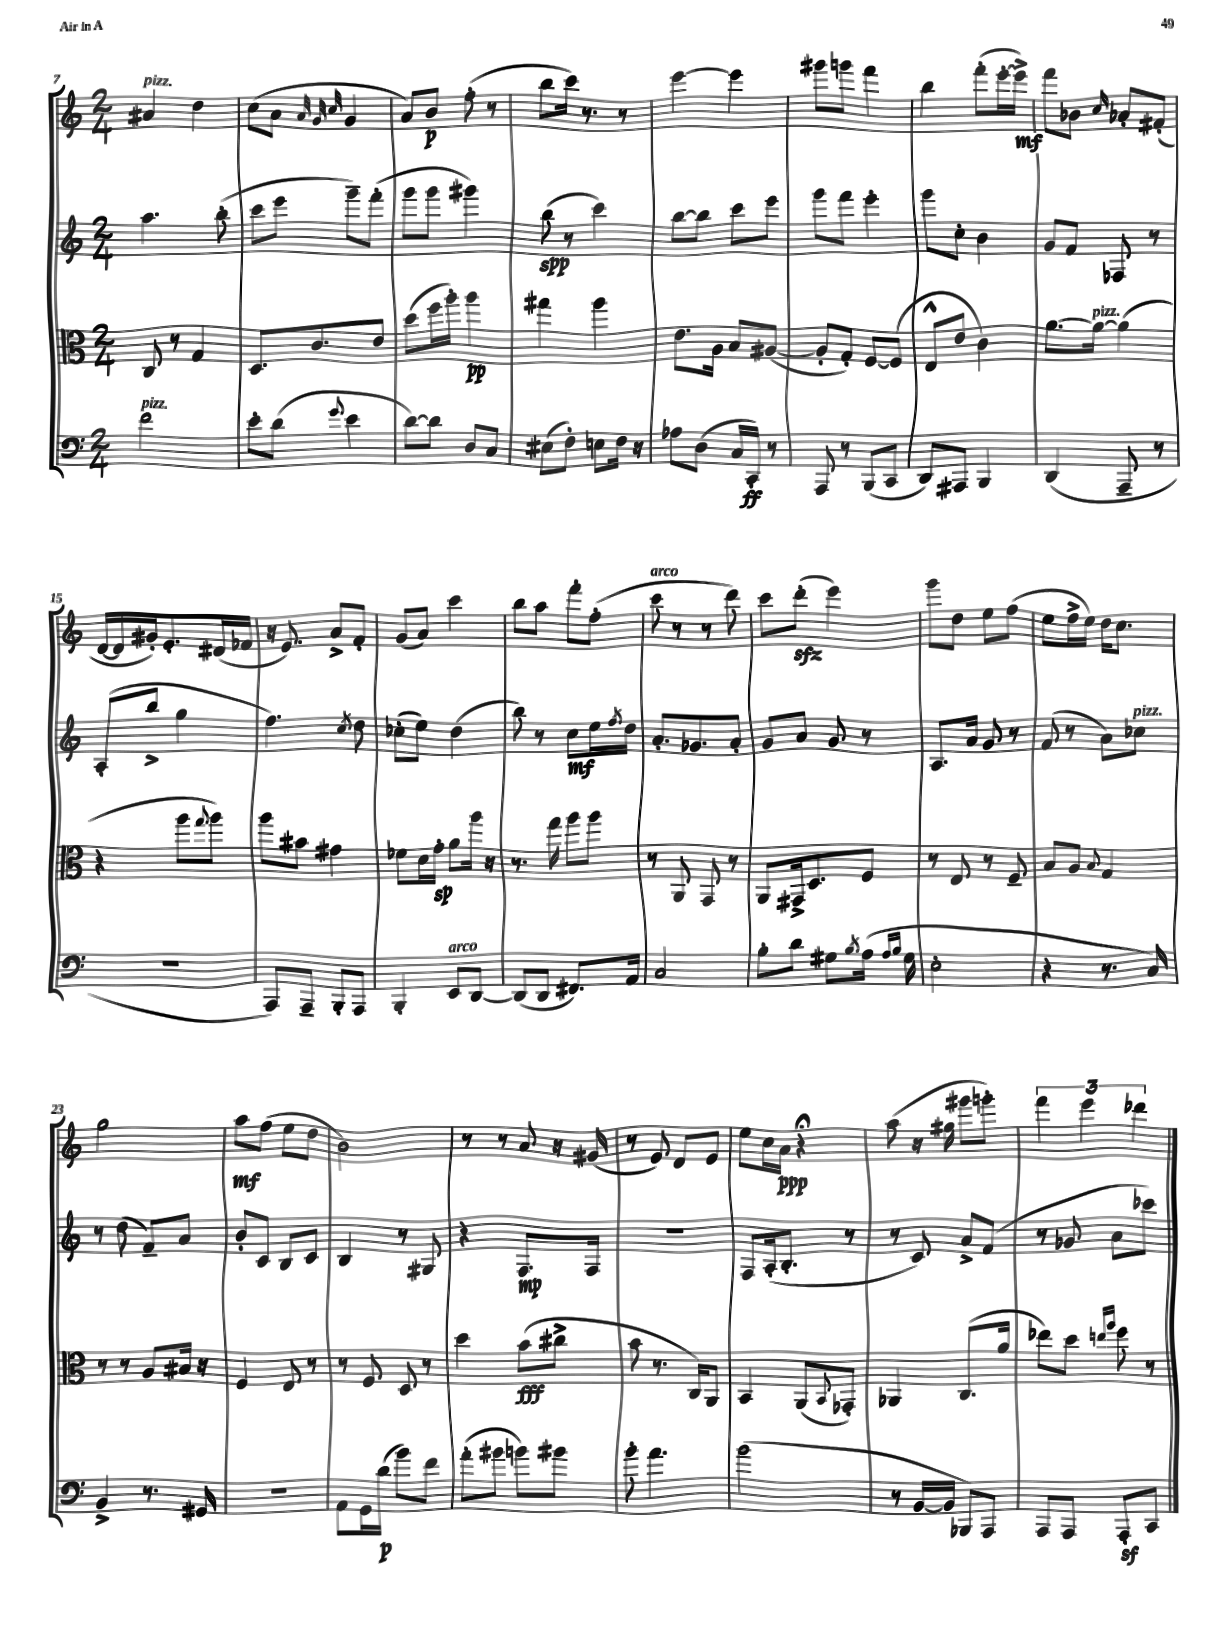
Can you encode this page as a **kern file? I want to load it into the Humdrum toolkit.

**kern	**dynam	**kern	**dynam	**kern	**dynam	**kern	**dynam
*part4	*part4	*part3	*part3	*part2	*part2	*part1	*part1
*staff4	*staff4	*staff3	*staff3	*staff2	*staff2	*staff1	*staff1
*clefF4	*	*clefC3	*	*clefG2	*	*clefG2	*
*k[]	*	*k[]	*	*k[]	*	*k[]	*
*M2/4	*	*M2/4	*	*M2/4	*	*M2/4	*
=7	=7	=7	=7	=7	=7	=7	=7
!	!	!	!	!	!	!LO:TX:a:i:t=pizz.	!
!LO:TX:a:i:t=pizz.	!	!	!	!	!	!	!
2f\	.	8C/	.	4.aa\	.	4a#X/	.
.	.	8r	.	.	.	.	.
.	.	4G/	.	.	.	4dd\	.
.	.	.	.	(8bb'\	.	.	.
=8	=8	=8	=8	=8	=8	=8	=8
8e'\L	.	8.D/L	.	8ccc\L	.	(8cc\L	.
(8d\J	.	.	.	8eee\J	.	8a\J	.
.	.	8.c/	.	.	.	.	.
.	.	.	.	.	.	32qqa/	.
.	.	.	.	.	.	32qqg/	.
8qqg/	.	.	.	.	.	32qqcc/	.
4e\	.	.	.	8ggg~\L)	.	4g/	.
.	.	8e/J	.	(8fff'\J	.	.	.
=9	=9	=9	=9	=9	=9	=9	=9
[8d\L)	.	(8dd\L	.	8ggg\L	.	8a/L)	.
8d\J]	.	16ff\L	.	8ggg\J	.	8b/J	p
.	.	16aa'\JJ)	.	.	.	.	.
8D/L	.	4aa\	pp	4ggg#X\)	.	(8ff'\	.
8C/J	.	.	.	.	.	8r	.
=10	=10	=10	=10	=10	=10	=10	=10
(8E#X\L	.	4gg#X\	.	(8bb\	spp	8bb\L	.
8F'\J)	.	.	.	8r	.	16ccc\Jk)	.
.	.	.	.	.	.	8.r	.
8En\L	.	4aa\	.	4ccc\)	.	.	.
16F\Jk	.	.	.	.	.	8r	.
16r	.	.	.	.	.	.	.
=11	=11	=11	=11	=11	=11	=11	=11
8A-X\L	.	8.e\L	.	[8bb\L	.	[4eee\	.
(8D\J	.	.	.	8bb\J]	.	.	.
.	.	16A\Jk	.	.	.	.	.
16C/LL	.	8B/L	.	8ccc\L	.	4eee\]	.
16CC'/JJ)	ff	.	.	.	.	.	.
8r	.	([8A#X/J	.	8eee\J	.	.	.
=12	=12	=12	=12	=12	=12	=12	=12
8AAA/	.	8A#'/L]	.	8ggg\L	.	8ggg#X\L	.
8r	.	8G'/J)	.	8fff\J	.	8gggn\J	.
(8BBB/L	.	[8F/L	.	4eee'\	.	4fff\	.
8CC/J	.	(8F/J]	.	.	.	.	.
=13	=13	=13	=13	=13	=13	=13	=13
8DD/L)	.	8E^^/L	.	8ggg\L	.	4bb\	.
8AAA#X/J	.	8e/J	.	8cc'\J	.	.	.
4BBB/	.	4c\)	.	4b\	.	(8fff'\L	.
.	.	.	.	.	.	[16eee'\L	.
.	.	.	.	.	.	16eee^\JJ])	mf
=14	=14	=14	=14	=14	=14	=14	=14
(4DD/	.	[8.a\L	.	8g/L	.	8fff\L	.
.	.	.	.	8f/J	.	8b-X\J	.
!	!	!LO:TX:a:i:t=pizz.	!	!	!	!	!
.	.	16a\Jk_	.	.	.	.	.
.	.	.	.	.	.	16qqcc/	.
8AAA~/	.	(4a\]	.	8F-X/	.	8a-X'/L	.
8r	.	.	.	8r	.	(8f#X'/J	.
!!LO:LB:g=z
=15	=15	=15	=15	=15	=15	=15	=15
2r	.	4r	.	(8A'/L	.	[16d/LL	.
.	.	.	.	.	.	16d/]	.
.	.	.	.	8bb^/J	.	16g#X'/J)	.
.	.	.	.	.	.	8.e'/	.
.	.	8aa\L	.	4gg\	.	.	.
.	.	8qqgg/	.	.	.	.	.
.	.	8aa\J)	.	.	.	(16d#X/L	.
.	.	.	.	.	.	16f-X/JJ	.
=16	=16	=16	=16	=16	=16	=16	=16
8AAA/L)	.	8aa\L	.	4.ff\)	.	16r	.
.	.	.	.	.	.	8.e/)	.
8AAA~/J	.	8b#X\J	.	.	.	.	.
8BBB'/L	.	4g#X\	.	.	.	8a^/L	.
.	.	.	.	8qcc/	.	.	.
8AAA/J	.	.	.	8dd\	.	8f'/J	.
=17	=17	=17	=17	=17	=17	=17	=17
4BBB'/	.	8f-X\L	.	(8cc-X'\L	.	(8g/L	.
.	.	16d\L	.	8ee\J)	.	8a/J)	.
.	.	16g'\JJ	sp	.	.	.	.
!LO:TX:a:i:t=arco	!	!	!	!	!	!	!
8EE/L	.	8a\L	.	(4dd\	.	4ccc\	.
[8DD/J	.	16aa\Jk	.	.	.	.	.
.	.	16r	.	.	.	.	.
=18	=18	=18	=18	=18	=18	=18	=18
(8DD/L]	.	8.r	.	8bb\)	.	8bb\L	.
8DD/J	.	.	.	8r	.	8aa\J	.
.	.	16gg\	.	.	.	.	.
8.FF#X/L)	.	8aa\L	.	8cc\L	mf	8fff'\L	.
.	.	8aa\J	.	16ee\L	.	(8ff'\J	.
.	.	.	.	8qff/	.	.	.
16AA/Jk	.	.	.	16dd\JJ	.	.	.
=19	=19	=19	=19	=19	=19	=19	=19
!	!	!	!	!	!	!LO:TX:a:i:t=arco	!
2C/	.	8r	.	8.a'/L	.	8ccc\	.
.	.	8AA/	.	.	.	8r	.
.	.	.	.	8.g-X/	.	.	.
.	.	8GG/	.	.	.	8r	.
.	.	8r	.	8a'/J	.	8ddd\)	.
=20	=20	=20	=20	=20	=20	=20	=20
8B'\L	.	8AA/L	.	8g/L	.	8ccc\L	.
8d\J	.	16GG#X^/k	.	8a/J	.	(8dddzz'\J	.
.	.	8.D/	.	.	.	.	.
8G#X\L	.	.	.	8g/	.	4eee\)	.
8qB/	.	.	.	.	.	.	.
(16A\Jk	.	8F/J	.	8r	.	.	.
16qqA/LL	.	.	.	.	.	.	.
16qqB/JJ	.	.	.	.	.	.	.
16G#\	.	.	.	.	.	.	.
=21	=21	=21	=21	=21	=21	=21	=21
2E'\	.	8r	.	8.A/L	.	8ggg\L	.
.	.	8E/	.	.	.	8dd\J	.
.	.	.	.	16a/Jk	.	.	.
.	.	8r	.	8g/	.	8ee\L	.
.	.	8F~/	.	8r	.	(8ff\J	.
=22	=22	=22	=22	=22	=22	=22	=22
4r	.	8B/L	.	(8f/	.	8ee\L	.
.	.	8A/J	.	8r	.	16ff^\L	.
.	.	.	.	.	.	16ee\JJ)	.
.	.	8qqB/	.	.	.	.	.
8.r	.	4G/	.	8a\L)	.	16dd\KL	.
.	.	.	.	.	.	8.cc\J	.
!	!	!	!	!LO:TX:a:i:t=pizz.	!	!	!
.	.	.	.	8cc-X\J	.	.	.
16C/)	.	.	.	.	.	.	.
!!LO:LB:g=z
=23	=23	=23	=23	=23	=23	=23	=23
4BB^/	.	8r	.	8r	.	2gg\	.
.	.	8r	.	(8dd\	.	.	.
8.r	.	8A/L	.	8f~/L)	.	.	.
.	.	16B#X/Jk	.	8a/J	.	.	.
16GG#X/	.	16r	.	.	.	.	.
=24	=24	=24	=24	=24	=24	=24	=24
2r	.	4F/	.	8b'/L	.	8aa\L	mf
.	.	.	.	8c/J	.	(8ff\J	.
.	.	8E/	.	8B/L	.	8ee\L	.
.	.	8r	.	8c/J	.	8dd\J	.
=25	=25	=25	=25	=25	=25	=25	=25
8AA\L	.	8r	.	4B/	.	2b\)	.
16GG\L	.	8F/	.	.	.	.	.
(16d\JJ	p	.	.	.	.	.	.
8b\L)	.	8D/	.	8r	.	.	.
8f\J	.	8r	.	8G#X/	.	.	.
=26	=26	=26	=26	=26	=26	=26	=26
(8a'\L	.	4dd\	.	4r	.	8r	.
8b#X\J	.	.	.	.	.	8r	.
8bn\L)	.	(8b\L	fff	8.F/L	mp	8a/	.
8b#X\J	.	8cc#X^\J	.	.	.	16r	.
.	.	.	.	16F/Jk	.	(16g#X/	.
=27	=27	=27	=27	=27	=27	=27	=27
8b'\	.	8b\	.	2r	.	8r	.
4.a\	.	8.r	.	.	.	8e/)	.
.	.	.	.	.	.	8d/L	.
.	.	16C/KL)	.	.	.	.	.
.	.	8AA/J	.	.	.	8e/J	.
=28	=28	=28	=28	=28	=28	=28	=28
(2b\	.	4BB/	.	8F/L	.	8ee\L	.
.	.	.	.	(16A'/k	.	16cc\L	.
.	.	.	.	8.B'/J	.	16a\JJ	ppp
.	.	(8AA/L	.	.	.	4r;<	.
.	.	8qqBB/	.	.	.	.	.
.	.	8GG-X'/J)	.	8r	.	.	.
=29	=29	=29	=29	=29	=29	=29	=29
8r	.	4AA-X/	.	8r	.	(8aa\	.
[16BB/LL	.	.	.	8c/)	.	16r	.
16BB/JJ]	.	.	.	.	.	16gg#X\	.
8BBB-X/L)	.	(8.C/L	.	8a^/L	.	8ggg#X\L	.
8AAA/J	.	.	.	(8f/J	.	8gggn'\J)	.
.	.	16a/Jk	.	.	.	.	.
=30	=30	=30	=30	=30	=30	=30	=30
8AAA/L	.	8ee-X\L)	.	8r	.	6fff\	.
8AAA/J	.	8dd\J	.	8g-X/	.	.	.
.	.	.	.	.	.	6eee\	.
.	.	16qqeen/LL	.	.	.	.	.
.	.	16qqaa/JJ	.	.	.	.	.
8AAAz'/L	.	8ff\	.	8a\L	.	.	.
.	.	.	.	.	.	6ddd-X\	.
8CC/J	.	8r	.	8ccc-X\J)	.	.	.
==	==	==	==	==	==	==	==
*-	*-	*-	*-	*-	*-	*-	*-
